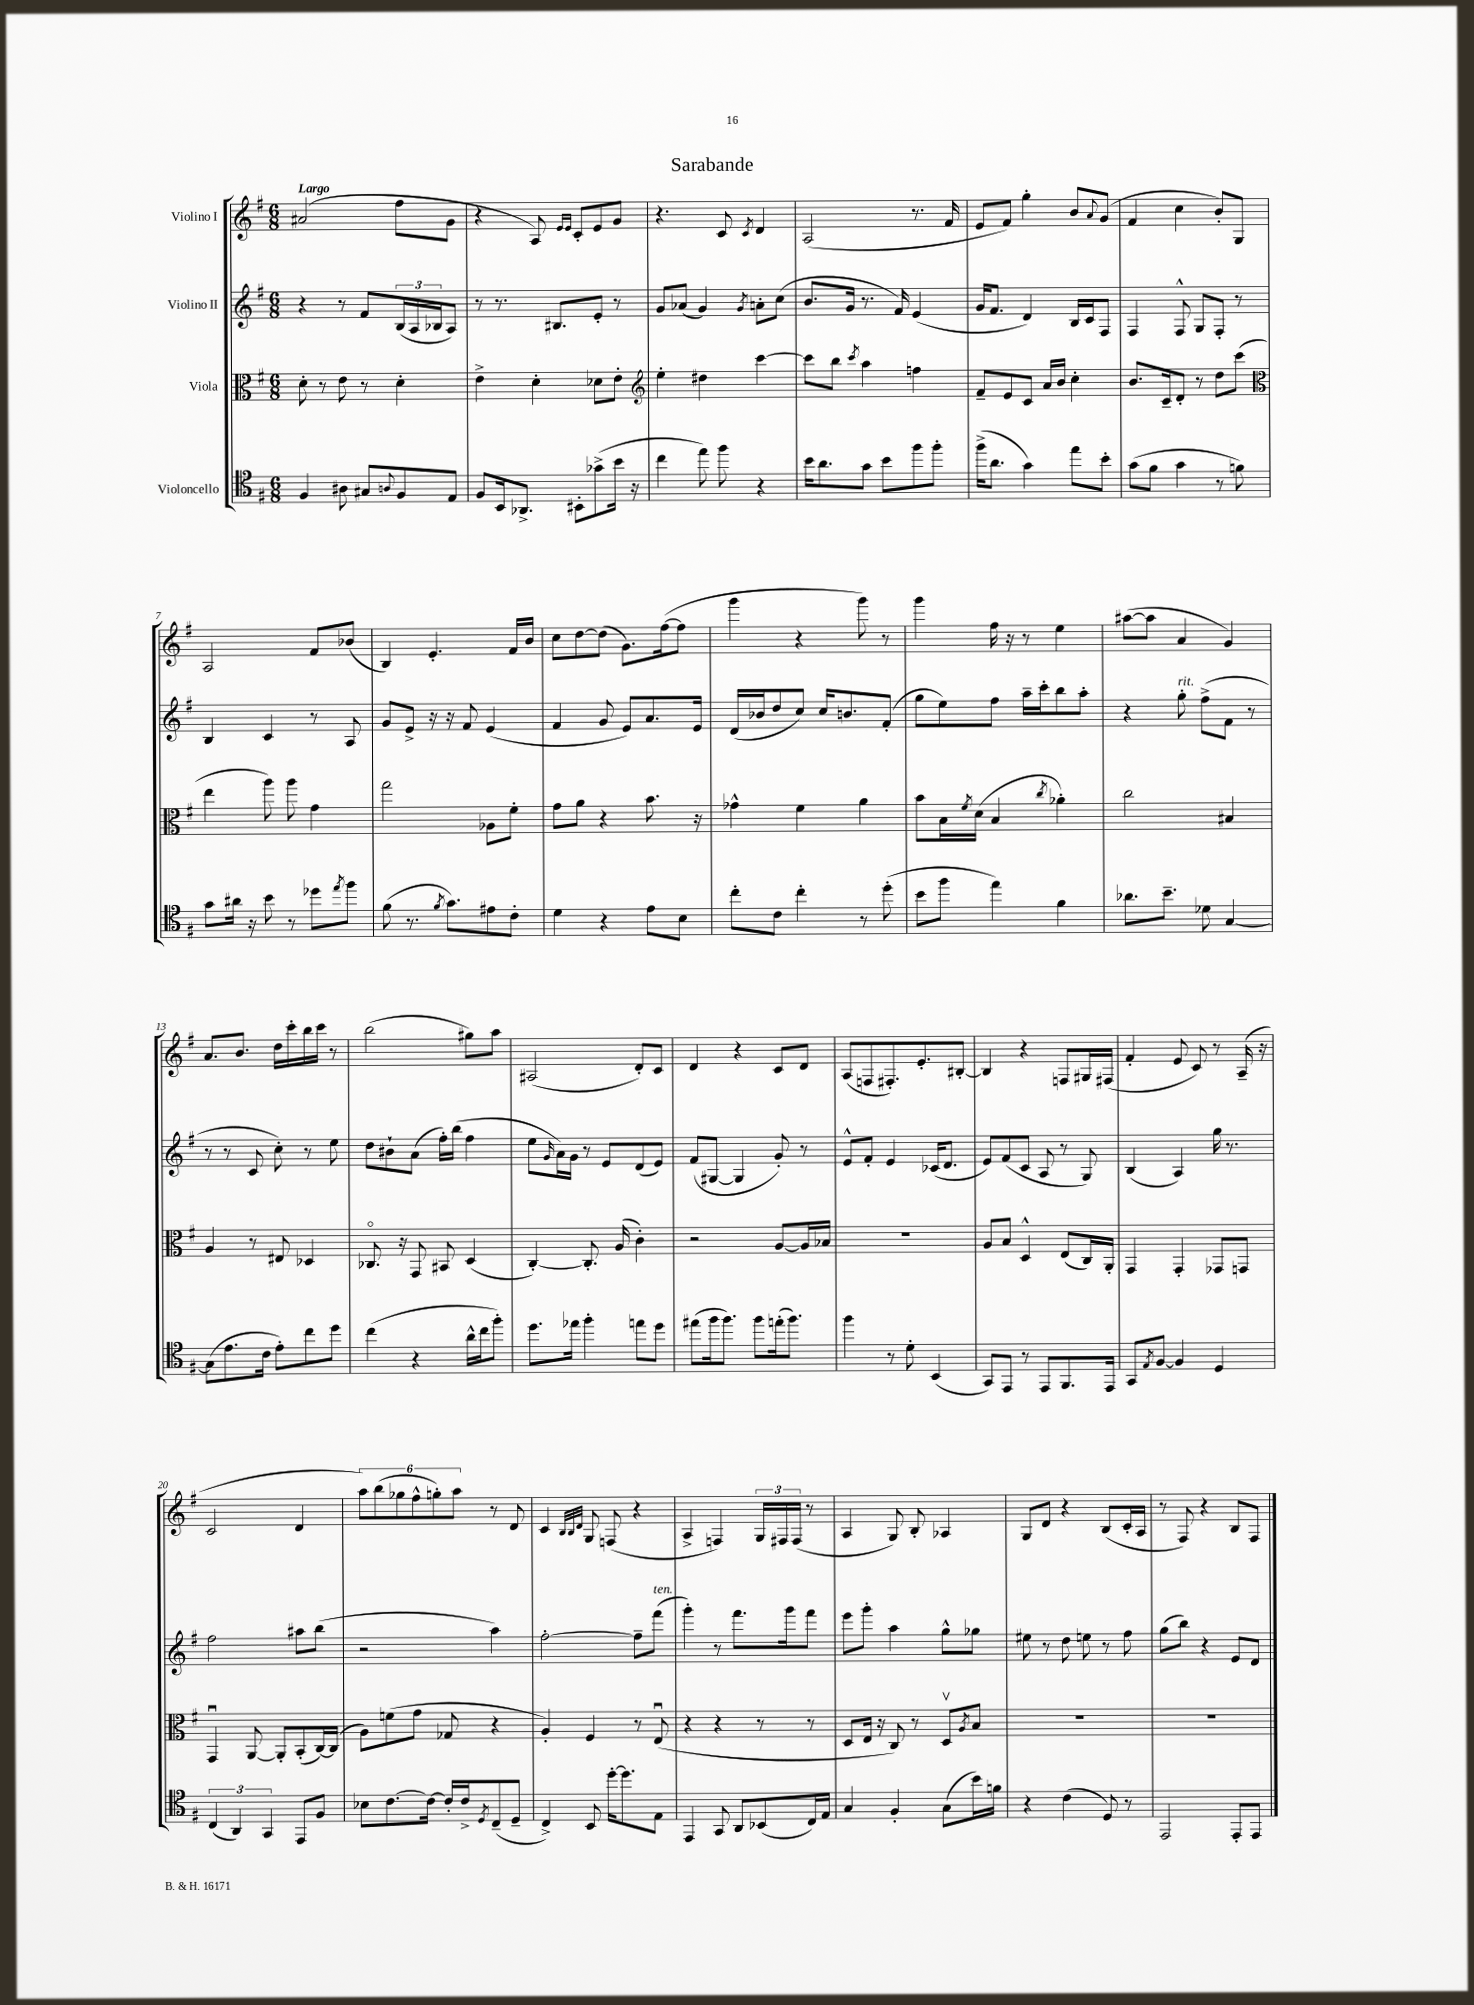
\header { title = "Sarabande" }
<<
\new StaffGroup <<
\new Staff = "s0" \with { instrumentName = "Violino I" } {
    \clef treble \key g \major \numericTimeSignature \time 6/8 \tempo "Largo"
    ais'2( fis''8 g'8 |
    r4 a8) \grace { e'16 e'16 } c'8-. e'8 g'8 |
    r4. c'8 \acciaccatura { c'8 } d'4 |
    a2( r8. fis'16 |
    e'8 fis'8) g''4-. b'8 \appoggiatura { a'8 } g'8( |
    fis'4 c''4 b'8-.) g8 |
    a2 fis'8 bes'8( |
    b4) e'4.-. fis'16 b'16 |
    c''8 d''8~ d''8( g'8.) fis''16~( fis''8 |
    g'''4 r4 g'''8) r8 |
    g'''4 fis''16 r16 r8 e''4 |
    ais''8~( ais''8 a'4 g'4) |
    a'8. b'8. d''16 c'''16-. b''16 c'''16 r8 |
    b''2( gis''8) a''8 |
    ais2( d'8-.) c'8 |
    d'4 r4 c'8 d'8 |
    a8( f8 fis8.-.) e'8.-. bis8~-. |
    bis4 r4 f8 gis16 fis16( |
    fis'4-. e'8 c'8) r8 a16--( r16 |
    c'2 d'4 |
    \tuplet 6/4 { a''8) b''8( ges''8 fis''8-^ g''8-.) a''8 } r8 d'8 |
    c'4 \grace { b32 b32 d'32 } g8 f8( r4 |
    a4-> f4) \tuplet 3/2 { g16 fis16 fis16( } r8 |
    a4 g8) b8-. aes4 |
    g8 d'8 r4 b8( c'16-. a16 |
    r8 fis8) r4 b8 fis8 \bar "|." |
}
\new Staff = "s1" \with { instrumentName = "Violino II" } {
    \clef treble \key g \major \numericTimeSignature \time 6/8
    r4 r8 fis'8 \tuplet 3/2 { b16( a16 bes16 } a8) |
    r8 r8. bis8. e'8-. r8 |
    g'8 aes'8( g'4) \acciaccatura { g'8 } a'8-. c''8( |
    b'8. g'16 r8. fis'16) e'4( |
    g'16 fis'8. d'4) b16 c'16 fis8 |
    fis4 fis8-^ g8 fis8-. r8 |
    b4 c'4 r8 a8 |
    g'8 e'8-> r16 r16 fis'8 e'4( |
    fis'4 g'8 e'8) a'8. e'16 |
    d'16( bes'16 d''8 c''8) c''16 b'8. fis'8-.( |
    g''8 e''8) fis''8 a''16-- c'''16-. b''8 a''8-. |
    r4 g''8-.^\markup { \italic "rit." } fis''8->( fis'8 r8 |
    r8 r8 c'8 c''8-.) r8 e''8 |
    d''8 bis'8-! a'8( fis''16-.) b''16( fis''4 |
    e''8 \grace { g'16 } a'16) g'16 r8 e'8 d'8( e'8) |
    fis'8( gis8~ gis4 g'8-.) r8 |
    e'8-^ fis'8-. e'4 ces'16( d'8. |
    e'8) fis'8( c'8 a8 r8 g8) |
    b4( a4) g''16 r8. |
    fis''2 ais''8 b''8( |
    r2 a''4) |
    fis''2~-. fis''8-- fis'''8^\markup { \italic "ten." }( |
    g'''4-.) r8 fis'''8. g'''16 fis'''8 |
    e'''8 g'''8-. a''4 g''8-^ ges''8 |
    eis''8 r8 d''8 e''8 r8 fis''8 |
    g''8( b''8) r4 e'8 d'8 \bar "|." |
}
\new Staff = "s2" \with { instrumentName = "Viola" } {
    \clef alto \key g \major \numericTimeSignature \time 6/8
    d'8-. r8 e'8 r8 d'4-. |
    e'4-> d'4-. des'8 e'8-. |
    \clef treble e''4-. dis''4 c'''4~ |
    c'''8 b''8 \acciaccatura { c'''8 } a''4 f''4 |
    fis'8-- e'8 c'8 a'16 b'16 c''4-. |
    b'8. c'16-- d'8-. r8 d''8 c'''8( |
    \clef alto e''4 a''8) a''8 g'4 |
    g''2 aes8 fis'8-. |
    g'8 a'8 r4 b'8. r16 |
    ges'4-^ fis'4 a'4 |
    b'8 b16 \acciaccatura { fis'8 } d'16( b4 \acciaccatura { c''8 } aes'4-.) |
    c''2 bis4 |
    a4 r8 eis8 des4 |
    ces8.\flageolet r16 g,8 bis,8 d4( |
    c4~-.) c8.-. a16( c'4-.) |
    r2 a8~ a16 bes16 |
    R2. |
    a8 b8 d4-^ e8( c16) a,16-. |
    g,4 g,4-. ges,8 g,8 |
    g,4\downbow a,8~ a,8-. b,8-.( c16~) c16( |
    a8) f'8( g'8 ges8 r4 |
    a4-.) fis4 r8 e8\downbow( |
    r4 r4 r8 r8 |
    d8 e16 r16 c8) r8 d8\upbow \acciaccatura { a8 } b8 |
    R2. |
    R2. \bar "|." |
}
\new Staff = "s3" \with { instrumentName = "Violoncello" } {
    \clef tenor \key g \major \numericTimeSignature \time 6/8
    fis4 ais8 gis8 \appoggiatura { a8 } fis8 e8 |
    fis8 b,16 aes,8.-> bis,8-. ges'8->( b'16 r16 |
    c''4 e''8) fis''8 r4 |
    b'16 a'8. g'8 b'8 fis''8 fis''8-. |
    fis''16->( a'8. g'4) e''8 b'8-. |
    g'8( fis'8 g'4 r8 f'8) |
    g'8 ais'16 r16 b'8 r8 des''8 \acciaccatura { e''8 } fis''8 |
    fis'8( r8. \acciaccatura { fis'8 } g'8.) eis'8 c'8-. |
    d'4 r4 e'8 b8 |
    c''8-. c'8 c''4-. r8 d''8-.( |
    b'8 fis''8 e''4) fis'4 |
    aes'8. b'8.-- des'8 g4~ |
    g8( e'8. c'16 e'8-.) c''8 d''8 |
    c''4( r4 a'16-^ c''16 fis''8-.) |
    d''8. ees''16 fis''4-. e''8 d''8 |
    eis''8( fis''16 fis''8.) fis''8 e''16-.( fis''8.) |
    fis''4 r8 d'8-. b,4( |
    g,8) e,8 r8 e,8 fis,8. e,16 |
    g,8 \acciaccatura { e8 } fis8~ fis4 d4 |
    \tuplet 3/2 { c4( a,4) g,4 } e,8 fis8 |
    bes8 c'8.~ c'16~ c'16-. c'16-> \acciaccatura { d8 } c8--( d8-- |
    c4->) b,8 d''16~-. d''8. e8 |
    e,4 g,8 a,8 bes,8( c16) e16 |
    g4 fis4-. g8( b'16) f'16 |
    r4 c'4( d8) r8 |
    e,2 e,8-. e,8 \bar "|." |
}
>>
>>
